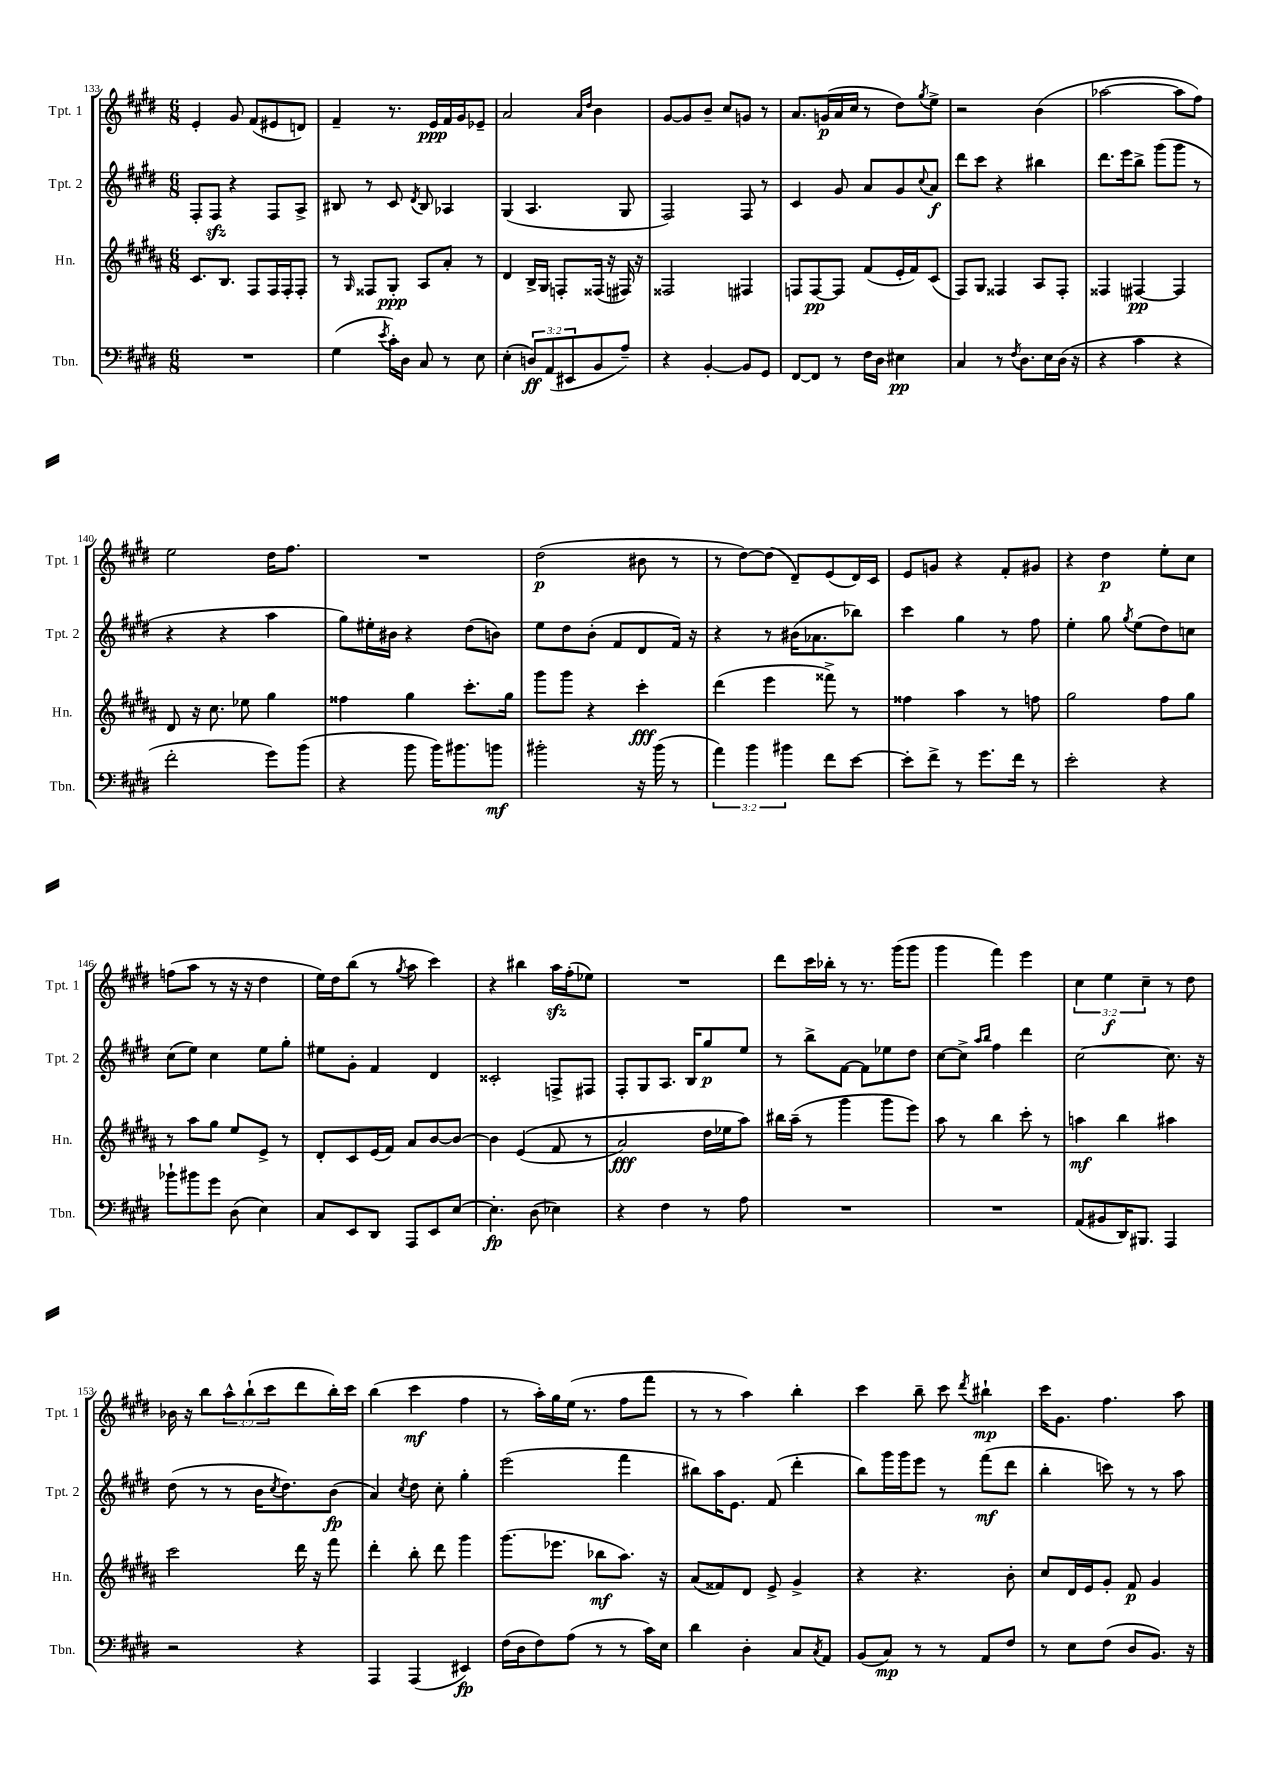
<<
\new StaffGroup <<
\new Staff = "s0" \with { instrumentName = "Tpt. 1" shortInstrumentName = "Tpt. 1" } {
    \clef treble \key e \major \numericTimeSignature \time 6/8 \override Staff.TupletNumber.text = #tuplet-number::calc-fraction-text
    e'4-. gis'8 fis'8( eis'8 d'8) |
    fis'4-- r8. e'16\ppp fis'16 gis'16 ees'8-- |
    a'2 \grace { a'16 dis''16 } b'4 |
    gis'8~ gis'8 b'8-- cis''8 g'8 r8 |
    a'8. g'16\p( a'16 cis''16 r8 dis''8) \acciaccatura { gis''8 } e''8-> |
    r2 b'4( |
    aes''2~ aes''8 fis''8) |
    e''2 dis''16 fis''8. |
    R2. |
    dis''2\p( bis'8 r8 |
    r8 dis''8~) dis''8( dis'8--) e'8( dis'16) cis'16 |
    e'8 g'8 r4 fis'8-. gis'8 |
    r4 dis''4\p e''8-. cis''8 |
    f''8( a''8 r8 r16 r16 dis''4 |
    e''16) dis''16 b''8( r8 \acciaccatura { gis''8 } a''8 cis'''4) |
    r4 bis''4 a''16\sfz fis''16-.( ees''8) |
    R2. |
    dis'''8 cis'''16 bes''16-. r8 r8. gis'''16( gis'''8 |
    gis'''4 fis'''4) e'''4 |
    \tuplet 3/2 { cis''4 e''4\f cis''4-- } r8 dis''8 |
    bes'16 r16 b''8 \tuplet 3/2 { a''8-^ b''8-!( cis'''8 } dis'''8 b''16-.) cis'''16 |
    b''4( cis'''4\mf fis''4 |
    r8 a''16-.) gis''16 e''16( r8. fis''8 fis'''8 |
    r8 r8 a''4) b''4-. |
    cis'''4 b''8-- cis'''8 \acciaccatura { dis'''8 } bis''4-!\mp |
    cis'''16 gis'8. fis''4. a''8 \bar "|." |
}
\new Staff = "s1" \with { instrumentName = "Tpt. 2" shortInstrumentName = "Tpt. 2" } {
    \clef treble \key e \major \numericTimeSignature \time 6/8
    fis8-. fis8\sfz r4 fis8 a8-> |
    bis8 r8 cis'8 \acciaccatura { dis'8 } bis8 aes4 |
    gis4( a4. gis8 |
    fis2) fis8 r8 |
    cis'4 gis'8 a'8 gis'8 \appoggiatura { cis''8 } a'8\f |
    dis'''8 cis'''8 r4 bis''4 |
    dis'''8. e'''16 b''8-> gis'''8( gis'''8 r8 |
    r4 r4 a''4 |
    gis''8) eis''16-. bis'16 r4 dis''8( b'8) |
    e''8 dis''8 b'8-.( fis'8 dis'8 fis'16) r16 |
    r4 r8 bis'16( aes'8. bes''8) |
    cis'''4 gis''4 r8 fis''8 |
    e''4-. gis''8 \acciaccatura { gis''8 } e''8( dis''8) c''8 |
    cis''8( e''8) cis''4 e''8 gis''8-. |
    eis''8 gis'8-. fis'4 dis'4 |
    cisis'2-. f8-> fis8 |
    fis8-. gis8 a8. b16 gis''8\p e''8 |
    r8 b''8-> fis'8~ fis'8 ees''8 dis''8 |
    cis''8~ cis''8-> \grace { a''16 b''16 } fis''4 dis'''4 |
    cis''2~ cis''8. r16 |
    dis''8( r8 r8 b'16 \acciaccatura { cis''8 } dis''8.) b'8\fp( |
    a'4) \acciaccatura { cis''8 } dis''8 cis''8-. gis''4-. |
    e'''2( fis'''4 |
    bis''8) a''16 e'8. fis'8( dis'''4-. |
    b''8) gis'''16 gis'''16 e'''8 r8 fis'''8\mf( dis'''8 |
    b''4-. c'''8) r8 r8 a''8 \bar "|." |
}
\new Staff = "s2" \with { instrumentName = "Hn." shortInstrumentName = "Hn." } {
    \clef treble \key b \major \numericTimeSignature \time 6/8
    cis'8. b8. fis8 fis16 fis16-. fis8-. |
    r8 \grace { gis16 } fisis8 gis8-.\ppp ais8 ais'8-. r8 |
    dis'4 b16-> gis16 f8-. fisis16( r16 fis16) r16 |
    fisis2 fis4 |
    f8 f8~\pp f8 fis'8( e'16-. fis'16) cis'8( |
    fis8) gis8 fisis4 ais8 fisis8-. |
    fisis4 fis4~\pp fis4 |
    dis'8 r16 cis''8. ees''8 gis''4 |
    fisis''4 gis''4 cis'''8.-. gis''16 |
    gis'''8 gis'''8 r4 cis'''4-.\fff |
    dis'''4( e'''4 fisis'''8->) r8 |
    fisis''4 ais''4 r8 f''8 |
    gis''2 fis''8 gis''8 |
    r8 ais''8 gis''8 e''8 e'8-> r8 |
    dis'8-. cis'8 e'16( fis'16) ais'8 b'8~ b'8~ |
    b'4 e'4(\( fis'8 r8 |
    ais'2\fff) dis''16 ees''16 ais''8\) |
    bis''16 ais''16--( r8 gis'''4 gis'''8 e'''8) |
    ais''8 r8 b''4 cis'''8-. r8 |
    a''4\mf b''4 ais''4 |
    cis'''2 dis'''16 r16 fis'''8 |
    dis'''4-. b''8-. dis'''8 gis'''4 |
    gis'''8.( ees'''8. bes''8\mf ais''8.) r16 |
    ais'8( fisis'8) dis'8 e'8-> gis'4-> |
    r4 r4. b'8-. |
    cis''8 dis'16 e'16 gis'8-. fis'8\p gis'4 \bar "|." |
}
\new Staff = "s3" \with { instrumentName = "Tbn." shortInstrumentName = "Tbn." } {
    \clef bass \key e \major \numericTimeSignature \time 6/8 \override Staff.TupletNumber.text = #tuplet-number::calc-fraction-text
    R2. |
    gis4( \acciaccatura { e'8 } cis'16-.) dis16 cis8 r8 e8 |
    e4-.( \tuplet 3/2 { d8\ff) a,8( eis,8 } b,8 a8--) |
    r4 b,4~-. b,8 gis,8 |
    fis,8~ fis,8 r8 fis16 dis16 eis4\pp |
    cis4 r8 \acciaccatura { fis8 } dis8. e16 dis16( r16 |
    r4 cis'4 r4 |
    fis'2-. gis'8) b'8( |
    r4 b'8 b'16) bis'8. b'8\mf |
    bis'2-. r16 bis'16( r8 |
    \tuplet 3/2 { a'4) b'4 bis'4 } fis'8 e'8~ |
    e'8-. fis'8-> r8 gis'8. fis'16 r8 |
    e'2-. r4 |
    bes'8-! bis'8 gis'8 dis8( e4) |
    cis8 e,8 dis,8 a,,8 e,8 e8~ |
    e4.-.\fp dis8( ees4) |
    r4 fis4 r8 a8 |
    R2. |
    R2. |
    a,8( bis,8 dis,16) bis,,8. a,,4 |
    r2 r4 |
    a,,4 a,,4( eis,4\fp) |
    fis16( dis16 fis8) a8( r8 r8 cis'16) e16 |
    dis'4 dis4-. cis8 \acciaccatura { cis8 } a,8 |
    b,8( cis8\mp) r8 r8 a,8 fis8 |
    r8 e8 fis8( dis8 b,8.) r16 \bar "|." |
}
>>
>>
\layout { \context { \Score currentBarNumber = #133 } }
